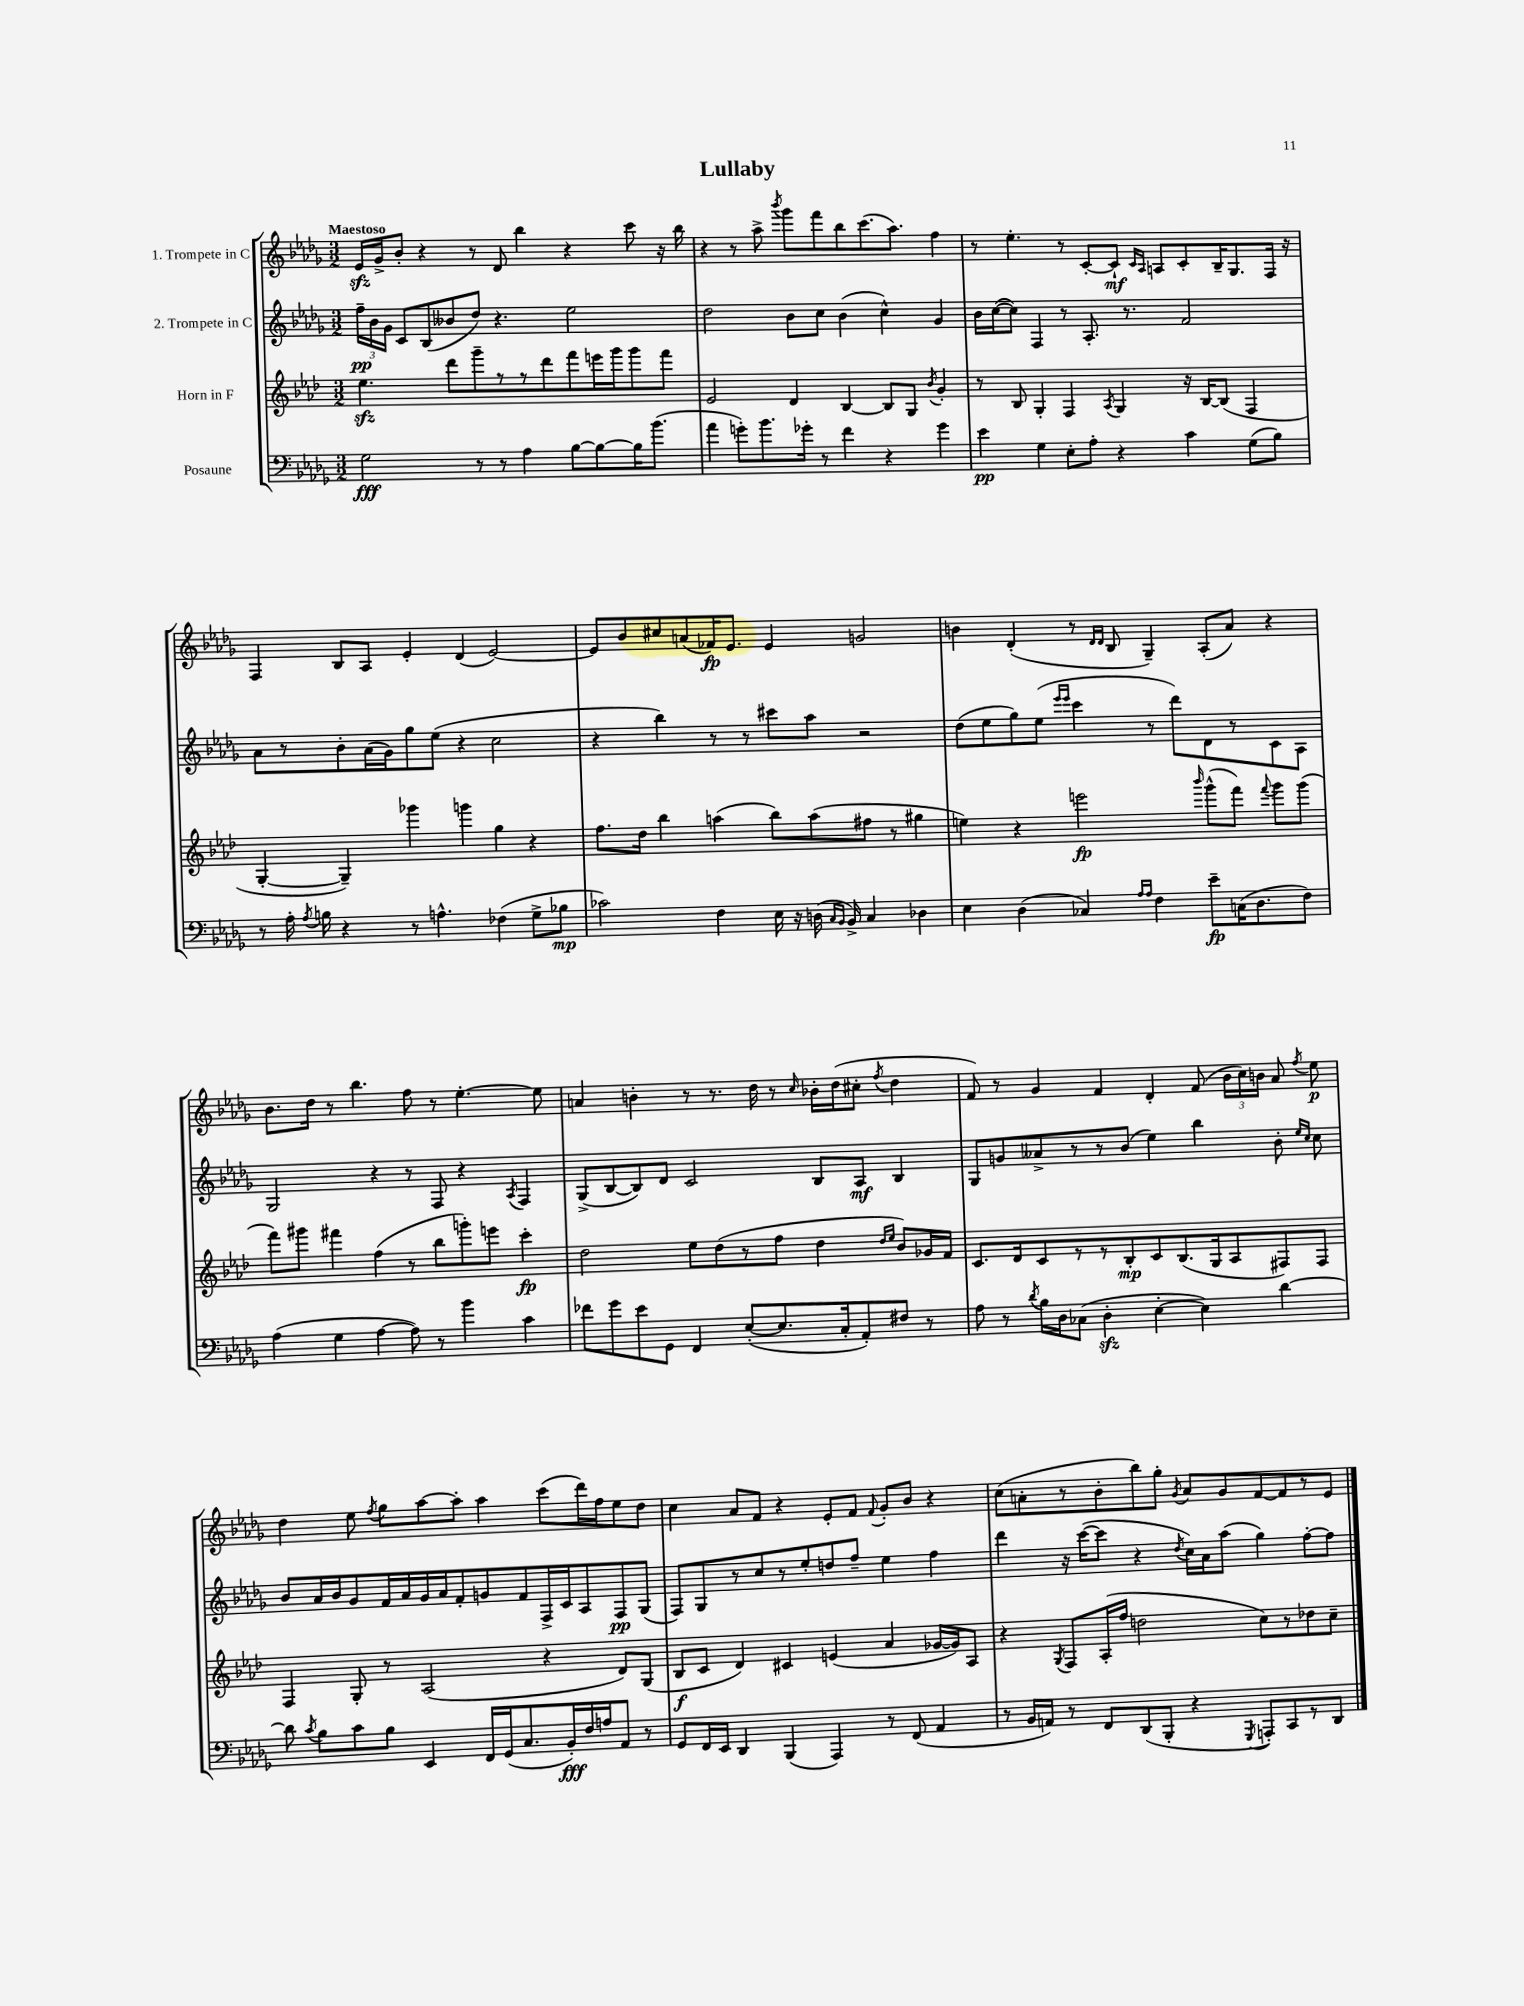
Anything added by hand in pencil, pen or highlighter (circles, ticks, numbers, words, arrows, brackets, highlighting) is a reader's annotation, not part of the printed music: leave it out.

**kern	**kern	**kern	**kern
*staff4	*staff3	*staff2	*staff1
*clefF4	*clefG2	*clefG2	*clefG2
*k[b-e-a-d-g-]	*k[b-e-a-d-]	*k[b-e-a-d-g-]	*k[b-e-a-d-g-]
*M3/2	*M3/2	*M3/2	*M3/2
2G-	4.ee-	24ff~	16e-
.	.	24b-	.
.	.	.	16g-^
.	.	24g-	.
.	.	8c	8b-'
.	.	(8B-	4r
.	8ddd-	8b--	.
8r	8ggg~	8dd-)	8r
8r	8r	4.r	8d-
4A-	8r	.	4bb-
.	8ddd-	.	.
[8B-	8fff	2ee-	4r
8B-_	16eee	.	.
.	16ggg	.	.
16B-]	8ggg	.	8ccc
(8.b-	.	.	.
.	8fff	.	16r
.	.	.	16bb-
=	=	=	=
4a-	2e-	2dd-	4r
8g')	.	.	8r
8.b-	.	.	8aa-^
.	.	.	8qbbb-
.	4d-	8b-	8ggg-
16g-'	.	.	.
8r	.	8cc	8fff
4f	[4B-	(4b-	8bb-
.	.	.	(8.ccc
4r	8B-]	4cc^^)	.
.	.	.	8.aa-)
.	8G	.	.
.	8qb-	.	.
4g-	4g'	4g-	4ff
=	=	=	=
4e-	8r	16b-	8r
.	.	([16cc	.
.	8B-	8cc])	4.ee-'
4G-	4G'	4F	.
8E-'	4F	8r	8r
8A-'	.	8.A-'	[8c'
.	8qA-	.	.
4r	4G	.	8c`]
.	.	8.r	.
.	.	.	16qqc
.	.	.	16qqA-
.	.	.	8A
4c	16r	2f	8c'
.	[16B-	.	.
.	(8B-]	.	16B-~
.	.	.	8.G-
(8G-	4F	.	.
8B-)	.	.	16F
.	.	.	16r
=	=	=	=
8r	[4G'	8a-	4F
16A-'	.	8r	.
8qA-	.	.	.
16B	.	.	.
4r	4G~])	8b-'	8B-
.	.	(16a-	8A-
.	.	16g-)	.
8r	4ggg-	8gg-	4e-'
4.A^^	.	(8ee-	.
.	4ggg	4r	(4d-
(4F-	4gg	2cc	[2e-)
8G-^	4r	.	.
8B-	.	.	.
=	=	=	=
2c-)	8.ff	4r	8e-]
.	.	.	8b-
.	16dd-	.	.
.	4bb-	4bb-)	8cc#
.	.	.	(8a
4F	(4aa	8r	16f-)
.	.	.	8.e-
.	.	8r	.
16E-	8bb-)	8ccc#	4e-
16r	.	.	.
(16D	(8aa	8aa-	.
16qqC	.	.	.
16qqBB-	.	.	.
16BB-^)	.	.	.
4C	8ff#	2r	2g
.	8r	.	.
4D-	4gg#	.	.
=	=	=	=
4E-	4ee)	(8dd-	4b
.	.	8ee-	.
(4D-	4r	8gg-)	(4d-'
.	.	(8ee-	.
.	.	16qqeee-	.
.	.	16qqeee-	.
4C-)	2eee	4ccc	8r
.	.	.	16qqd-
.	.	.	16qqd-
.	.	.	8B-
16qqA-	.	.	.
16qqA-	.	.	.
4F	.	8r	4G-~)
.	.	8ddd-)	.
.	16qqbbb-	.	.
8e-~	(8ggg^^	8d-	(8A-'
(16C	8fff)	8r	8a-)
8.D-	.	.	.
.	8qqfff	.	.
.	8ggg	8c	4r
8F)	(8ggg	8A-	.
=	=	=	=
(4A-	8fff)	2G-	8.b-
.	8ggg#	.	.
.	.	.	16dd-
4G-	4fff#	.	8r
.	.	.	4.bb-
[4A-	(4ff	4r	.
8A-])	8r	8r	8ff
8r	8bb-	8F	8r
4b-	8ggg')	4r	[4.ee-'
.	8eee	.	.
.	.	8qA-	.
4c	4ccc'	4F	.
.	.	.	8ee-]
=	=	=	=
8f-	2dd-	(8G-^	4a
8g-	.	[8B-	.
8e-	.	8B-])	4b'
8GG-	.	8d-	.
4FF	8ee-	2c	8r
.	(8dd-	.	8.r
([8E-'	8r	.	.
.	.	.	16dd-
8.E-]	8ff	.	8r
.	.	.	16qqcc
.	4dd-	8B-	16b-'
16C'	.	.	(16dd-
8AA-')	.	8A-	8cc#'
.	16qqdd-	.	.
.	16qqee-	.	8qff
8F#	8b-)	4B-	4dd-
8r	16g-	.	.
.	16f	.	.
=	=	=	=
8A-	8.c	8G-	8f)
8r	.	8g	8r
.	16d-	.	.
8qd-	.	.	.
16B-	8c	8a--^	4g-
16D-	.	.	.
(8C-	8r	8r	.
4D-'	8r	8r	4f
.	8B-'	(8b-	.
[4E-'	8c	4ee-)	4d-'
.	(8.B-	.	.
4E-])	.	4bb-	(8f
.	16G	.	.
.	8A-	.	24b-
.	.	.	24cc)
.	.	.	24b
[4d-	8F#)	8b-'	8a-
.	.	16qqee-	.
.	.	16qqcc	8qff
.	8F#	8cc	8ee-
=	=	=	=
8d-]	4F	8b-	4dd-
8qc	.	.	.
8B-	.	16a-	.
.	.	16b-	.
8c	8G'	8g-	8ee-
.	.	.	8qff
8B-	8r	16f	8gg-
.	.	16a-	.
4EE-	(2A-	16g-	[8aa-
.	.	16a-	.
.	.	8f'	8aa-']
16FF	.	8g	4aa-
(16GG-	.	.	.
8.C	.	8f	.
.	4r	16F^	(8ccc
16BB-')	.	16c	.
16F	.	8A-	16ddd-)
16A	.	.	16ff
8AA-	8d-)	8F	8ee-
8r	(8G	(8G-	8dd-
=	=	=	=
8GG-	8B-	8F)	4cc
16FF	8c	8G-	.
16EE-	.	.	.
4DD-	4d-)	8r	8a-
.	.	8cc	8f
(4BBB-	4c#	8r	4r
.	.	8ee-'	.
4AAA-)	(4e	8dd	8e-'
.	.	8ff~	8f
.	.	.	8qqf
8r	4a-	4ee-	8g-'
(8FF	.	.	8b-
4AA-	[16g-	4ff	4r
.	16g-])	.	.
.	8A-	.	.
=	=	=	=
8r	4r	4ddd-	(8cc
16BB-	.	.	8a'
16AA)	.	.	.
.	8qG	.	.
8r	8F	16r	8r
.	.	([16ccc	.
8FF	(16A-'	8ccc]	8b-'
.	16ff	.	.
(8DD-	2dd	4r	8bb-)
8BBB-'	.	.	8gg-'
.	.	8qdd-	8qg-
4r	.	16cc)	8a
.	.	16a-	.
.	.	(8aa-	8g-
8qGGG-	.	.	.
8AAA')	8cc)	4gg-)	[8f
8CC	8r	.	8f]
8r	8dd-	[8ff'	8r
8DD-	8cc~	8ff]	8e-
==	==	==	==
*-	*-	*-	*-
